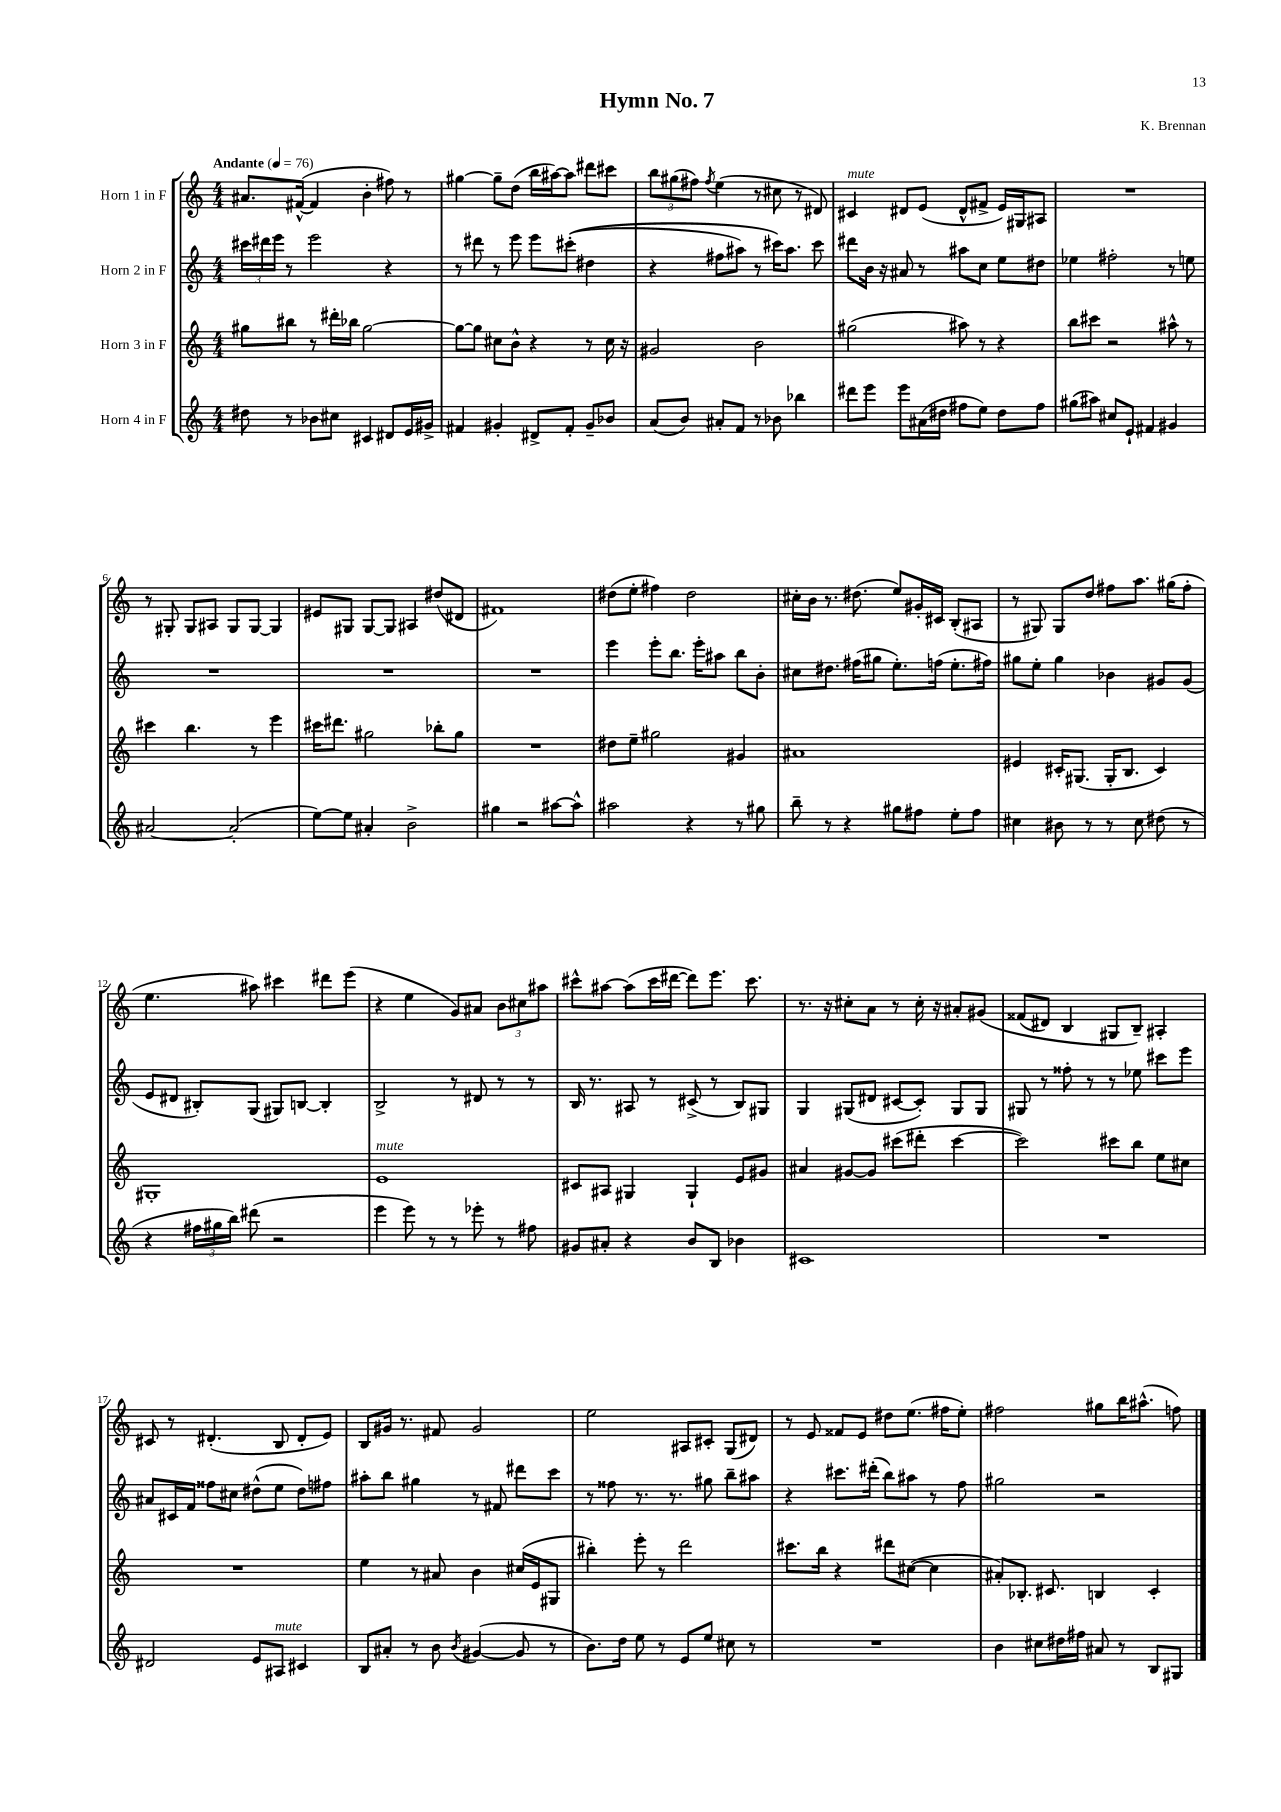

**kern	**kern	**kern	**kern
*staff4	*staff3	*staff2	*staff1
*clefG2	*clefG2	*clefG2	*clefG2
*k[]	*k[]	*k[]	*k[]
*M4/4	*M4/4	*M4/4	*M4/4
*MM76	*MM76	*MM76	*MM76
8dd#	8gg#	24ccc#	8.a#
.	.	24ddd#	.
.	.	24eee	.
8r	8bb#	8r	.
.	.	.	([16f#^^
8b-	8r	2eee	4f#]
8cc#	16ddd#'	.	.
.	16bb-	.	.
4c#	[2gg#	.	4b'
8d#	.	4r	8ff#)
16e	.	.	8r
16g#^	.	.	.
=	=	=	=
4f#	8gg#_	8r	[4gg#
.	8gg#]	8ddd#	.
4g#'	8cc#	8r	8gg#~]
.	8b^^	8eee	(8dd
8d#^	4r	8eee	16bb
.	.	.	[16aa#)
8f#'	.	&((8ccc#'	8aa#]
8g#~	8r	4dd#	8ddd#
8b-	16cc#	.	8ccc#
.	16r	.	.
=	=	=	=
(8a	2g#	4r	12bb
.	.	.	(12gg#
8b)	.	.	.
.	.	.	12ff#)
.	.	.	8qff#
8a#'	.	8ff#	(4ee
8f	.	8aa#)	.
8r	2b	8r	8r
8b-	.	16ccc#&)	8cc#
.	.	8.aa#	.
4bb-	.	.	8r
.	.	8ccc#	8d#)
=	=	=	=
8ddd#	(2gg#	8ddd#	4c#
8eee	.	16b	.
.	.	16r	.
8eee	.	8a#	8d#
(16a#	.	8r	(8e
16dd#	.	.	.
8ff#	8aa#)	8aa#	8d#^^
8ee)	8r	8cc	8f#^
8dd#	4r	8ee	16e)
.	.	.	16G#
8ff#	.	8dd#	8A#
=	=	=	=
(8gg#	8bb	4ee-	1r
8aa#)	8ccc#	.	.
8cc#	2r	2ff#'	.
8e`	.	.	.
4f#	.	.	.
4g#	8aa#^^	8r	.
.	8r	8ee	.
=	=	=	=
[2a#	4ccc#	1r	8r
.	.	.	8G#'
.	4.bb	.	8G#
.	.	.	8A#
(2a#']	.	.	8G#
.	8r	.	[8G#
.	4eee	.	4G#]
=	=	=	=
[8ee)	16ccc#	1r	8e#
.	8.ddd#	.	.
8ee]	.	.	8G#
4a#'	2gg#	.	[8G#
.	.	.	8G#]
2b^	.	.	4A#
.	8bb-'	.	(8dd#
.	8gg#	.	8d#
=	=	=	=
4gg#	1r	1r	1f#)
2r	.	.	.
[8aa#	.	.	.
8aa#^^]	.	.	.
=	=	=	=
2aa#	8dd#	4eee	(8dd#
.	8ee~	.	8ee'
.	2gg#	8eee'	4ff#)
.	.	8.bb	.
4r	.	.	2dd#
.	.	16eee'	.
.	.	8aa#	.
8r	4g#	8bb	.
8gg#	.	8b'	.
=	=	=	=
8bb~	1a#	8cc#	16cc#'
.	.	.	16b
8r	.	8.dd#	8.r
4r	.	.	.
.	.	(16ff#	(8.dd#
.	.	8gg#	.
8gg#	.	8.ee')	8ee)
8ff#	.	.	16g#'
.	.	(16ff	16c#
8ee'	.	8.ee'	(8B'
8ff#	.	.	8A#
.	.	16ff#)	.
=	=	=	=
4cc#	4e#	8gg#	8r
.	.	8ee'	8G#)
8b#	16c#'	4gg#	8G#
.	(8.G#	.	.
8r	.	.	8dd
8r	16G#'	4b-	8ff#
.	8.B	.	.
8cc#	.	.	8.aa
(8dd#	4c#)	8g#	.
.	.	.	(16gg#
8r	.	(8g#	8ff#'
=	=	=	=
4r	1G#'	8e	4.ee
.	.	8d#	.
24ff#	.	8B#')	.
24gg#	.	.	.
24bb)	.	.	.
(8ddd#	.	(8G	8aa#)
2r	.	8G#)	4ccc#
.	.	[8B	.
.	.	4B']	8ddd#
.	.	.	(8eee
=	=	=	=
4eee	1e	2B^	4r
8eee)	.	.	4ee
8r	.	.	.
8r	.	8r	8g)
8eee-'	.	8d#	8a#
8r	.	8r	12b
.	.	.	12cc#
8ff#	.	8r	.
.	.	.	12aa#
=	=	=	=
8g#	8c#	16B	8ccc#^^
.	.	8.r	.
8a#'	8A#	.	[8aa#
4r	4G#	8A#	(8aa#]
.	.	8r	16ccc#
.	.	.	[16ddd#
8b	4G#`	(8c#^	8ddd#])
8B	.	8r	8.eee
4b-	8e	8B)	.
.	.	.	8.ccc#
.	8g#	8G#	.
=	=	=	=
1c#	4a#	4G	8.r
.	.	.	16r
.	[8g#	(8G#	8cc#'
.	8g#]	8d#	8a
.	(8ccc#	[8c#	8r
.	8ddd#'	8c#'])	16cc#'
.	.	.	16r
.	[4ccc#	8G#	8a#'
.	.	8G#	&(8g#
=	=	=	=
1r	2ccc#])	8G#	(8f##
.	.	8r	8d#)
.	.	8ff##'	4B
.	.	8r	.
.	8ccc#	8r	8G#
.	8bb	8ee-	8B~&)
.	8ee	8ccc#	4A#'
.	8cc#	8eee	.
=	=	=	=
2d#	1r	8a#	8c#
.	.	16c#	8r
.	.	16f	.
.	.	8ff##	(4.d#'
.	.	8cc#	.
8e	.	(8dd#^^	.
8A#	.	8ee	8B
4c#	.	8dd#)	8d#'
.	.	8ff#	8e)
=	=	=	=
8B	4ee	8aa#'	8B
8a#'	.	8bb	16g#
.	.	.	8.r
8r	8r	4gg#	.
8b	8a#	.	8f#
8qb	.	.	.
([4g#	4b	8r	2g#
.	.	8f#	.
8g#]	(16cc#	8ddd#	.
.	16e	.	.
8r	8G#	8ccc	.
=	=	=	=
8.b)	4bb#')	8r	2ee
.	.	8ff##	.
16dd	.	.	.
8ee	8eee'	8.r	.
8r	8r	.	.
.	.	8.r	.
8e	2ddd	.	8A#
8ee	.	8gg#	8c#'
8cc#	.	8bb~	(8G
8r	.	8aa#	8d#)
=	=	=	=
1r	8.ccc#	4r	8r
.	.	.	8e
.	16bb	.	.
.	4r	8.ccc#	8f##
.	.	.	8e
.	.	(16ddd#'	.
.	8ddd#	8bb)	8dd#
.	([8cc#	8aa#	(8.ee
.	4cc#]	8r	.
.	.	.	16ff#
.	.	8ff	8ee')
=	=	=	=
4b	8a#')	2gg#	2ff#
.	8.B-'	.	.
8cc#	.	.	.
.	8.c#	.	.
16dd#	.	.	.
16ff#	.	.	.
8a#	4B	2r	8gg#
8r	.	.	16bb
.	.	.	(8.aa#^^
8B	4c#'	.	.
8G#	.	.	8ff)
==	==	==	==
*-	*-	*-	*-
